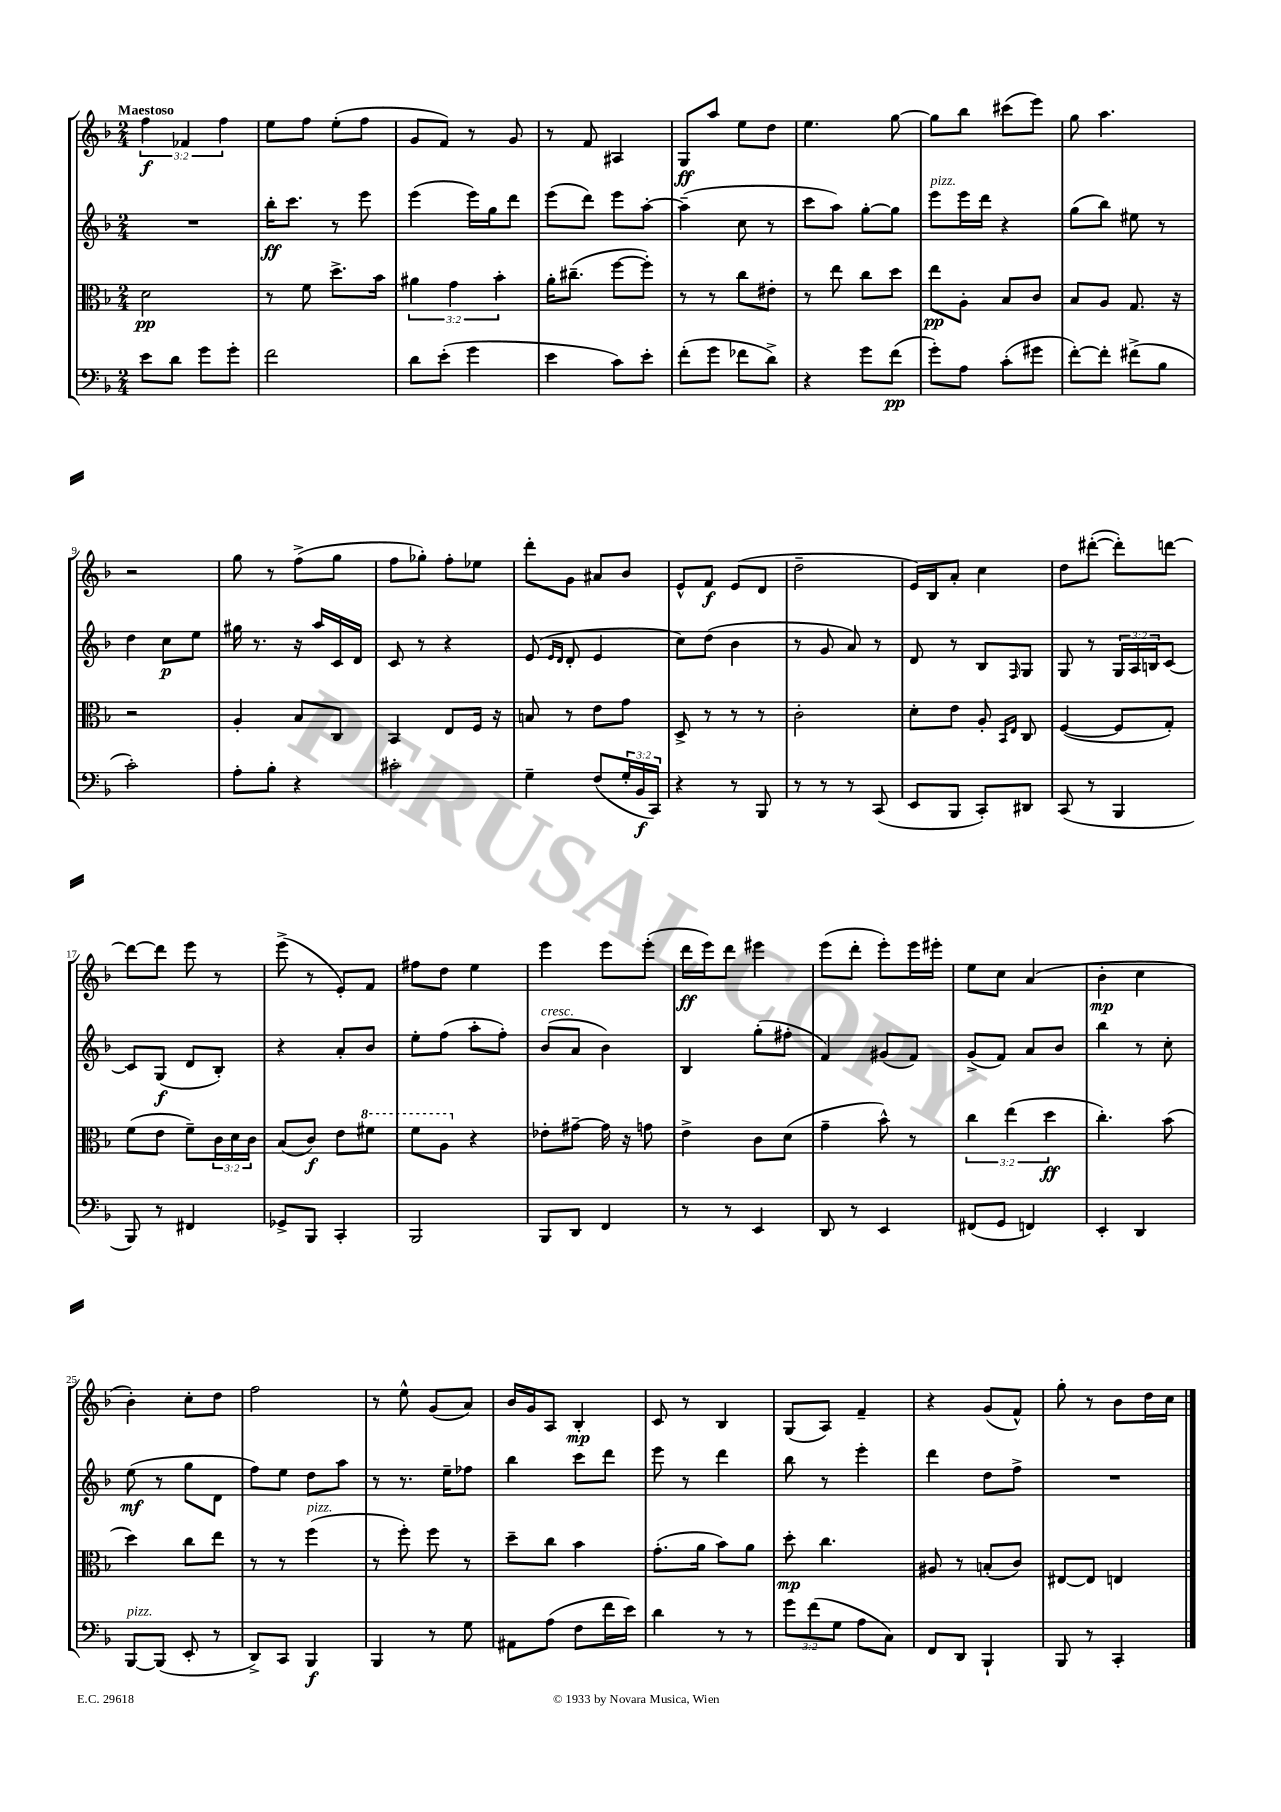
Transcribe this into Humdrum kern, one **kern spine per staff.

**kern	**kern	**kern	**kern
*staff4	*staff3	*staff2	*staff1
*clefF4	*clefC3	*clefG2	*clefG2
*k[b-]	*k[b-]	*k[b-]	*k[b-]
*M2/4	*M2/4	*M2/4	*M2/4
8e\L	2d\	2r	6ff\
8d\J	.	.	.
.	.	.	6f-/
8g\L	.	.	.
.	.	.	6ff\
8g'\J	.	.	.
=	=	=	=
2f\	8r	16bb-'\LK	8ee\L
.	.	8.ccc\J	.
.	8f\	.	8ff\J
.	8.dd^\L	8r	(8ee'\L
.	.	8eee\	8ff\J
.	16b-\Jk	.	.
=	=	=	=
8d\L	6a#\	(4eee\	8g/L
(8e'\J	.	.	8f/J)
.	6g\	.	.
4g\	.	16eee\LL)	8r
.	.	16gg\J	.
.	6b-'\	.	.
.	.	8ddd\J	8g/
=	=	=	=
4e\	16a'\LK	(8eee\L	8r
.	(8.cc#~\J	.	.
.	.	8ddd\J)	8f/
8c\L)	[8ff\L	8eee\L	4A#/
8e'\J	8ff'\]J)	[8aa'\J	.
=	=	=	=
(8f'\L	8r	(4aa~\]	8G/L
8g\J	8r	.	8aa/J
8f-\L	8cc\L	8cc\	8ee\L
8d^\J)	8e#'\J	8r	8dd\J
=	=	=	=
4r	8r	8ccc\L	4.ee\
.	8ee\	8aa\J)	.
8g\L	8cc\L	[8gg'\L	.
(8f\J	8dd\J	8gg\]J	[8gg\
=	=	=	=
8g'\L)	8ee\L	8eee\L	8gg\]L
8A\J	8A'\J	16eee\L	8bb-\J
.	.	16ddd\JJ	.
(8c'\L	8B-/L	4r	(8ccc#\L
8g#\J	8c/J	.	8eee\J)
=	=	=	=
[8f'\L)	8B-/L	(8gg\L	8gg\
8f'\]J	8A/J	8bb-\J)	4.aa\
(8f#^\L	8.G/	8ee#\	.
8B-\J	.	8r	.
.	16r	.	.
=	=	=	=
2c'\)	2r	4dd\	2r
.	.	8cc\L	.
.	.	8ee\J	.
=	=	=	=
8A'\L	4A'/	16gg#\	8gg\
.	.	8.r	.
8B-'\J	.	.	8r
4r	8B-/L	16r	(8ff^\L
.	.	16aa/LL	.
.	8C/J	16c/	8gg\J
.	.	16d/JJ	.
=	=	=	=
2c#'\	4BB-/	8c/	8ff\L
.	.	8r	8gg-'\J)
.	8E/L	4r	8ff'\L
.	16F/Jk	.	8ee-\J
.	16r	.	.
=	=	=	=
4G~\	8B/	(8e/	8ddd'\L
.	.	16qqe/LL	.
.	.	16qqd/JJ	.
.	8r	8d'/	8g\J
(8F/L	8e\L	4e/	8a#/L
24G'/L	8g\J	.	8b-/J
24BB-/	.	.	.
24CC/JJ)	.	.	.
=	=	=	=
4r	8D^/	8cc\L)	8e^^/L
.	8r	(8dd\J	8f/J
8r	8r	4b-\	(8e/L
8BBB-/	8r	.	8d/J
=	=	=	=
8r	2c'\	8r	2dd~\
8r	.	8g/	.
8r	.	8a/)	.
(8CC/	.	8r	.
=	=	=	=
8EE/L	8d'\L	8d/	16e/LL)
.	.	.	16B-/J
8BBB-/J	8e\J	8r	8a'/J
8CC'/L)	8A'/	8B-/L	4cc\
.	16qqBB-/LL	.	.
.	16qqE/JJ	16qqF/	.
8DD#/J	8C/	8G/J	.
=	=	=	=
(8CC/	([4F/	8G/	8dd\L
8r	.	8r	([8ddd#'\J
4BBB-/	8F/]L	24G/LL	8ddd#'\]L)
.	.	24A/	.
.	.	24B/J	.
.	8G'/J)	[8c/J	[8ddd\J
=	=	=	=
8BBB-/)	(8f\L	8c/]L	8ddd\_L
8r	8e\J	(8G/J	8ddd\]J
4FF#/	8f~\L)	8d/L	8eee\
.	24c\L	8B-'/J)	8r
.	24d\	.	.
.	24c\JJ	.	.
=	=	=	=
8GG-^/L	(8B-/L	4r	(8eee^\
8BBB-/J	8c/J)	.	8r
4CC'/	8e\L	8a'/L	8e'/L)
.	8ff#\J	8b-/J	8f/J
=	=	=	=
2BBB-/	8ff\L	8ee'\L	8ff#\L
.	8a\J	(8ff\J	8dd\J
.	4r	8aa'\L	4ee\
.	.	8ff'\J)	.
=	=	=	=
8BBB-/L	8e-'\L	(8b-/L	4eee\
8DD/J	[8g#~\J	8a/J	.
4FF/	16g#\]	4b-\)	8eee\L
.	16r	.	.
.	8g\	.	(8eee'\J
=	=	=	=
8r	4e^\	4B-/	16ddd\LL
.	.	.	16eee\J)
8r	.	.	8ddd\J
4EE/	8c\L	(8gg'\L	4eee#\
.	(8d\J	8ff#'\J	.
=	=	=	=
8DD/	4g~\	4f/)	(8eee\L
8r	.	.	8ddd'\J
4EE/	8b-^^\)	(8g#/L	8eee'\L)
.	8r	8f/J)	16eee\L
.	.	.	16eee#'\JJ
=	=	=	=
(8FF#/L	6cc\	(8g^/L	8ee\L
8GG/J	.	8f/J)	8cc\J
.	(6ee\	.	.
4FF/)	.	8a/L	(4a/
.	6dd\	.	.
.	.	8b-/J	.
=	=	=	=
4EE'/	4.cc'\)	4bb-\	4b-'\
4DD/	.	8r	4cc\
.	(8b-\	8cc'\	.
=	=	=	=
[8BBB-/L	4dd\)	(8ee\	4b-'\)
(8BBB-/]J	.	8r	.
8EE'/	8cc\L	8gg\L	8cc'\L
8r	8ee\J	8d\J	8dd\J
=	=	=	=
8DD^/L)	8r	8ff\L)	2ff\
8CC/J	8r	8ee\J	.
4BBB-/	(4ff\	8dd\L	.
.	.	8aa\J	.
=	=	=	=
4BBB-/	8r	8r	8r
.	8ff'\)	8.r	8ee^^\
8r	8ff\	.	(8g/L
.	.	16ee~\LK	.
8G\	8r	8ff-\J	8a/J)
=	=	=	=
8AA#\L	8dd~\L	4bb-\	16b-/LL
.	.	.	16g/J
(8A\J	8cc\J	.	8A/J
8F\L	4b-\	8ccc\L	4B-'/
16f\L	.	8ddd\J	.
16e\JJ)	.	.	.
=	=	=	=
4d\	(8.g'\L	8eee\	8c/
.	.	8r	8r
.	16a\Jk	.	.
8r	8b-\L)	4ddd\	4B-/
8r	8a\J	.	.
=	=	=	=
12g\L	8dd'\	8bb-\	(8G/L
(12f\	.	.	.
.	4.cc\	8r	8A/J)
12G\J	.	.	.
8A\L	.	4eee'\	4f~/
8C\J)	.	.	.
=	=	=	=
8FF/L	8A#/	4ddd\	4r
8DD/J	8r	.	.
4BBB-`/	(8B'/L	8dd\L	(8g/L
.	8c/J)	8ff^\J	8f^^/J)
=	=	=	=
8BBB-/	[8E#/L	2r	8gg'\
8r	8E#/]J	.	8r
4CC'/	4E/	.	8b-\L
.	.	.	16dd\L
.	.	.	16cc\JJ
==	==	==	==
*-	*-	*-	*-
